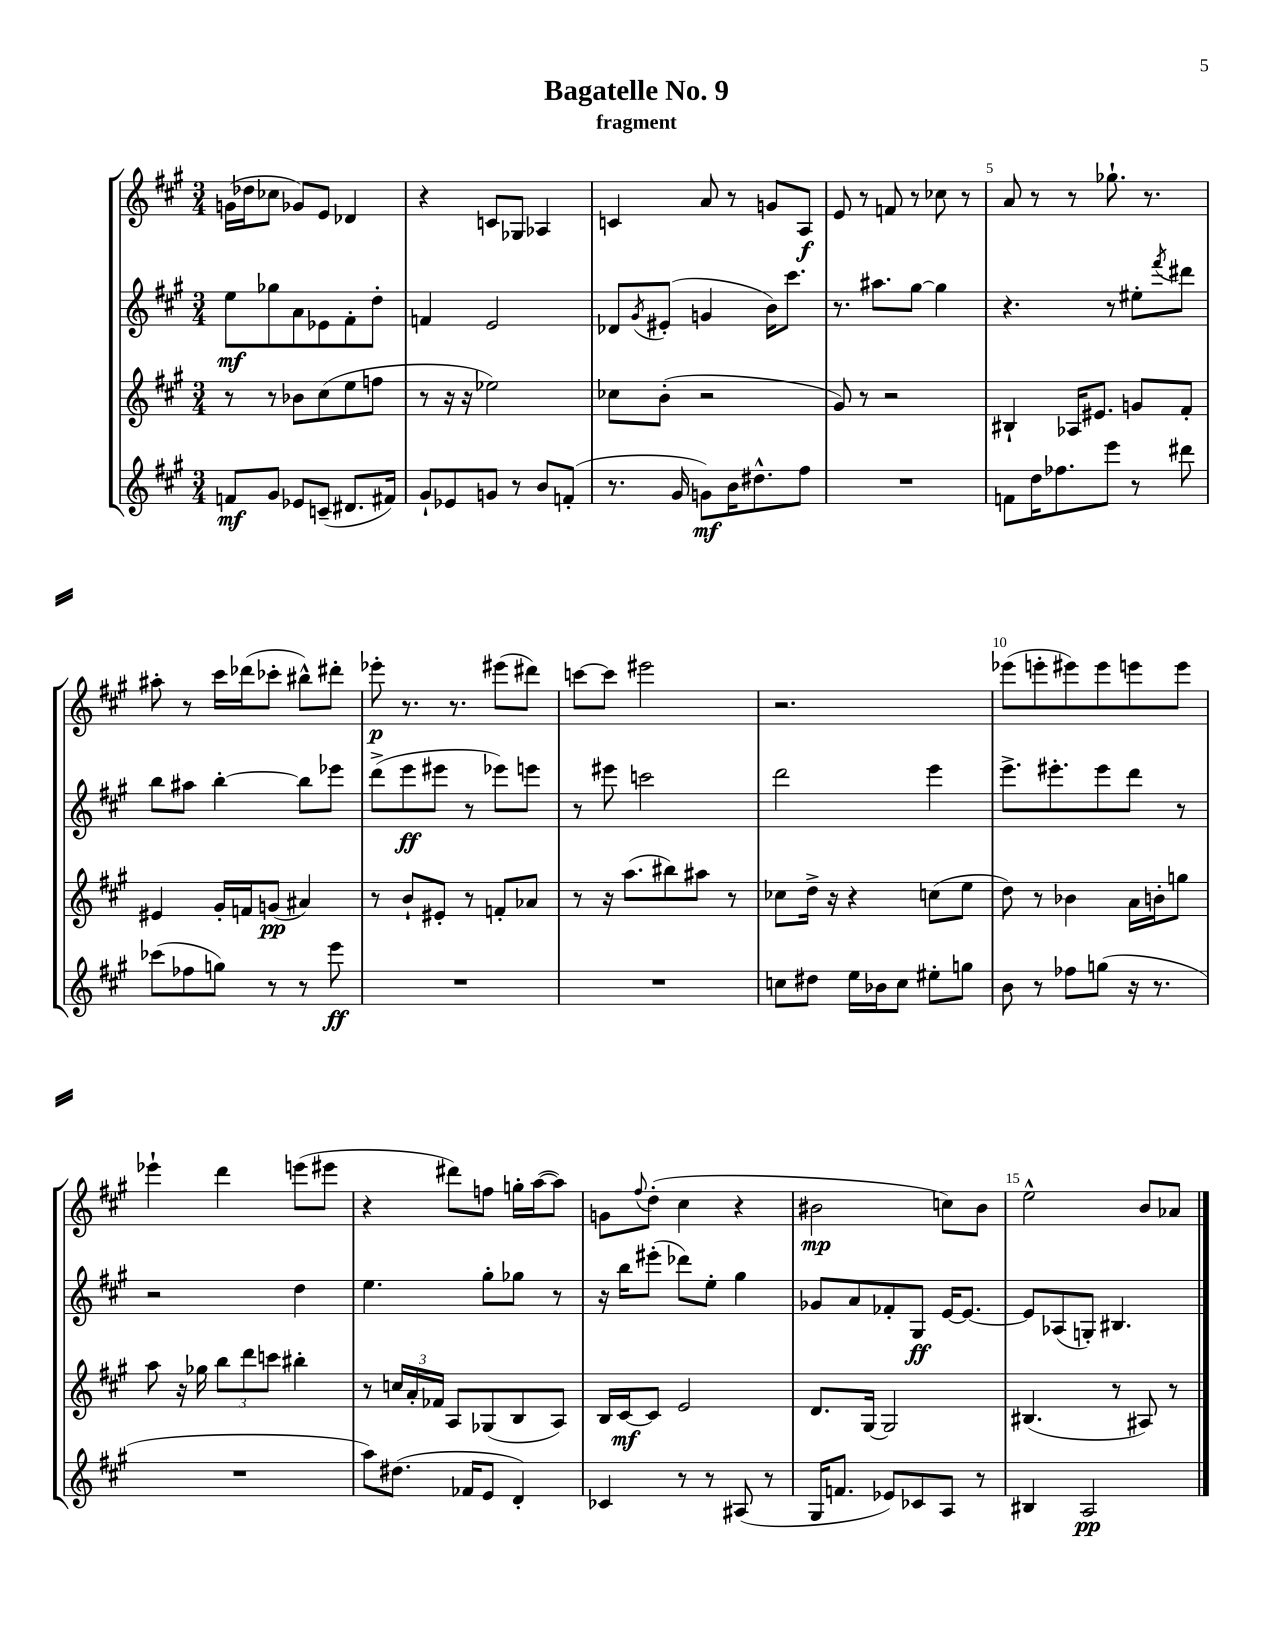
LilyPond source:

\header { title = "Bagatelle No. 9" subtitle = "fragment" }
<<
\new StaffGroup <<
\new Staff = "s0" {
    \clef treble \key a \major \numericTimeSignature \time 3/4
    g'16( des''16 ces''8 ges'8) e'8 des'4 |
    r4 c'8 ges8 aes4 |
    c'4 a'8 r8 g'8 a8\f |
    e'8 r8 f'8 r8 ces''8 r8 |
    a'8 r8 r8 ges''8.-! r8. |
    ais''8-. r8 cis'''16 des'''16( ces'''8-. bis''8-^) dis'''8-. |
    ees'''8-.\p r8. r8. eis'''8( dis'''8) |
    c'''8~ c'''8 eis'''2 |
    r2. |
    ees'''8( e'''8-. eis'''8) eis'''8 e'''8 e'''8 |
    ees'''4-! d'''4 e'''8( eis'''8 |
    r4 dis'''8) f''8 g''16-. a''16~( a''8) |
    g'8 \appoggiatura { fis''8 } d''8-.( cis''4 r4 |
    bis'2\mp c''8) bis'8 |
    e''2-^ b'8 aes'8 \bar "|." |
}
\new Staff = "s1" {
    \clef treble \key a \major \numericTimeSignature \time 3/4
    e''8\mf ges''8 a'8 ees'8 fis'8-. d''8-. |
    f'4 e'2 |
    des'8 \acciaccatura { gis'8 } eis'8-.( g'4 b'16) cis'''8. |
    r8. ais''8. gis''8~ gis''4 |
    r4. r8 eis''8-. \acciaccatura { fis'''8 } dis'''8 |
    b''8 ais''8 b''4~-. b''8 ees'''8 |
    d'''8->( e'''8\ff eis'''8 r8 ees'''8) e'''8 |
    r8 eis'''8 c'''2 |
    d'''2 e'''4 |
    e'''8.-> eis'''8.-. eis'''8 d'''8 r8 |
    r2 d''4 |
    e''4. gis''8-. ges''8 r8 |
    r16 b''16 eis'''8-.( des'''8) e''8-. gis''4 |
    ges'8 a'8 fes'8-. gis8\ff e'16~ e'8.~ |
    e'8 aes8( g8-.) bis4. \bar "|." |
}
\new Staff = "s2" {
    \clef treble \key a \major \numericTimeSignature \time 3/4
    r8 r8 bes'8 cis''8( e''8 f''8 |
    r8 r16 r16 ees''2) |
    ces''8 b'8-.( r2 |
    gis'8) r8 r2 |
    bis4-! aes16 eis'8. g'8 fis'8-. |
    eis'4 gis'16-. f'16 g'8\pp( ais'4) |
    r8 b'8-! eis'8-. r8 f'8-. aes'8 |
    r8 r16 a''8.( bis''8) ais''8 r8 |
    ces''8 d''16-> r16 r4 c''8( e''8 |
    d''8) r8 bes'4 a'16 b'16-. g''8 |
    a''8 r16 ges''16 \tuplet 3/2 { b''8 d'''8 c'''8 } bis''4-. |
    r8 \tuplet 3/2 { c''16 a'16-. fes'16 } a8 ges8( b8 a8) |
    b16 cis'16~\mf cis'8 e'2 |
    d'8. gis16~ gis2 |
    bis4.( r8 ais8) r8 \bar "|." |
}
\new Staff = "s3" {
    \clef treble \key a \major \numericTimeSignature \time 3/4
    f'8\mf gis'8 ees'8 c'8--( dis'8. fis'16) |
    gis'8-! ees'8 g'8 r8 b'8 f'8-.( |
    r8. gis'16 g'8\mf) b'16 dis''8.-^ fis''8 |
    R2. |
    f'8 d''16 fes''8. e'''8 r8 dis'''8 |
    ces'''8( fes''8 g''8) r8 r8 e'''8\ff |
    R2. |
    R2. |
    c''8 dis''8 e''16 bes'16 c''8 eis''8-. g''8 |
    b'8 r8 fes''8 g''8( r16 r8. |
    R2. |
    a''8) dis''8.( fes'16 e'8 d'4-.) |
    ces'4 r8 r8 ais8( r8 |
    gis16 f'8. ees'8) ces'8 a8 r8 |
    bis4 a2\pp \bar "|." |
}
>>
>>
\layout { \context { \Score \override BarNumber.break-visibility = ##(#f #t #t) barNumberVisibility = #(every-nth-bar-number-visible 5) } }
